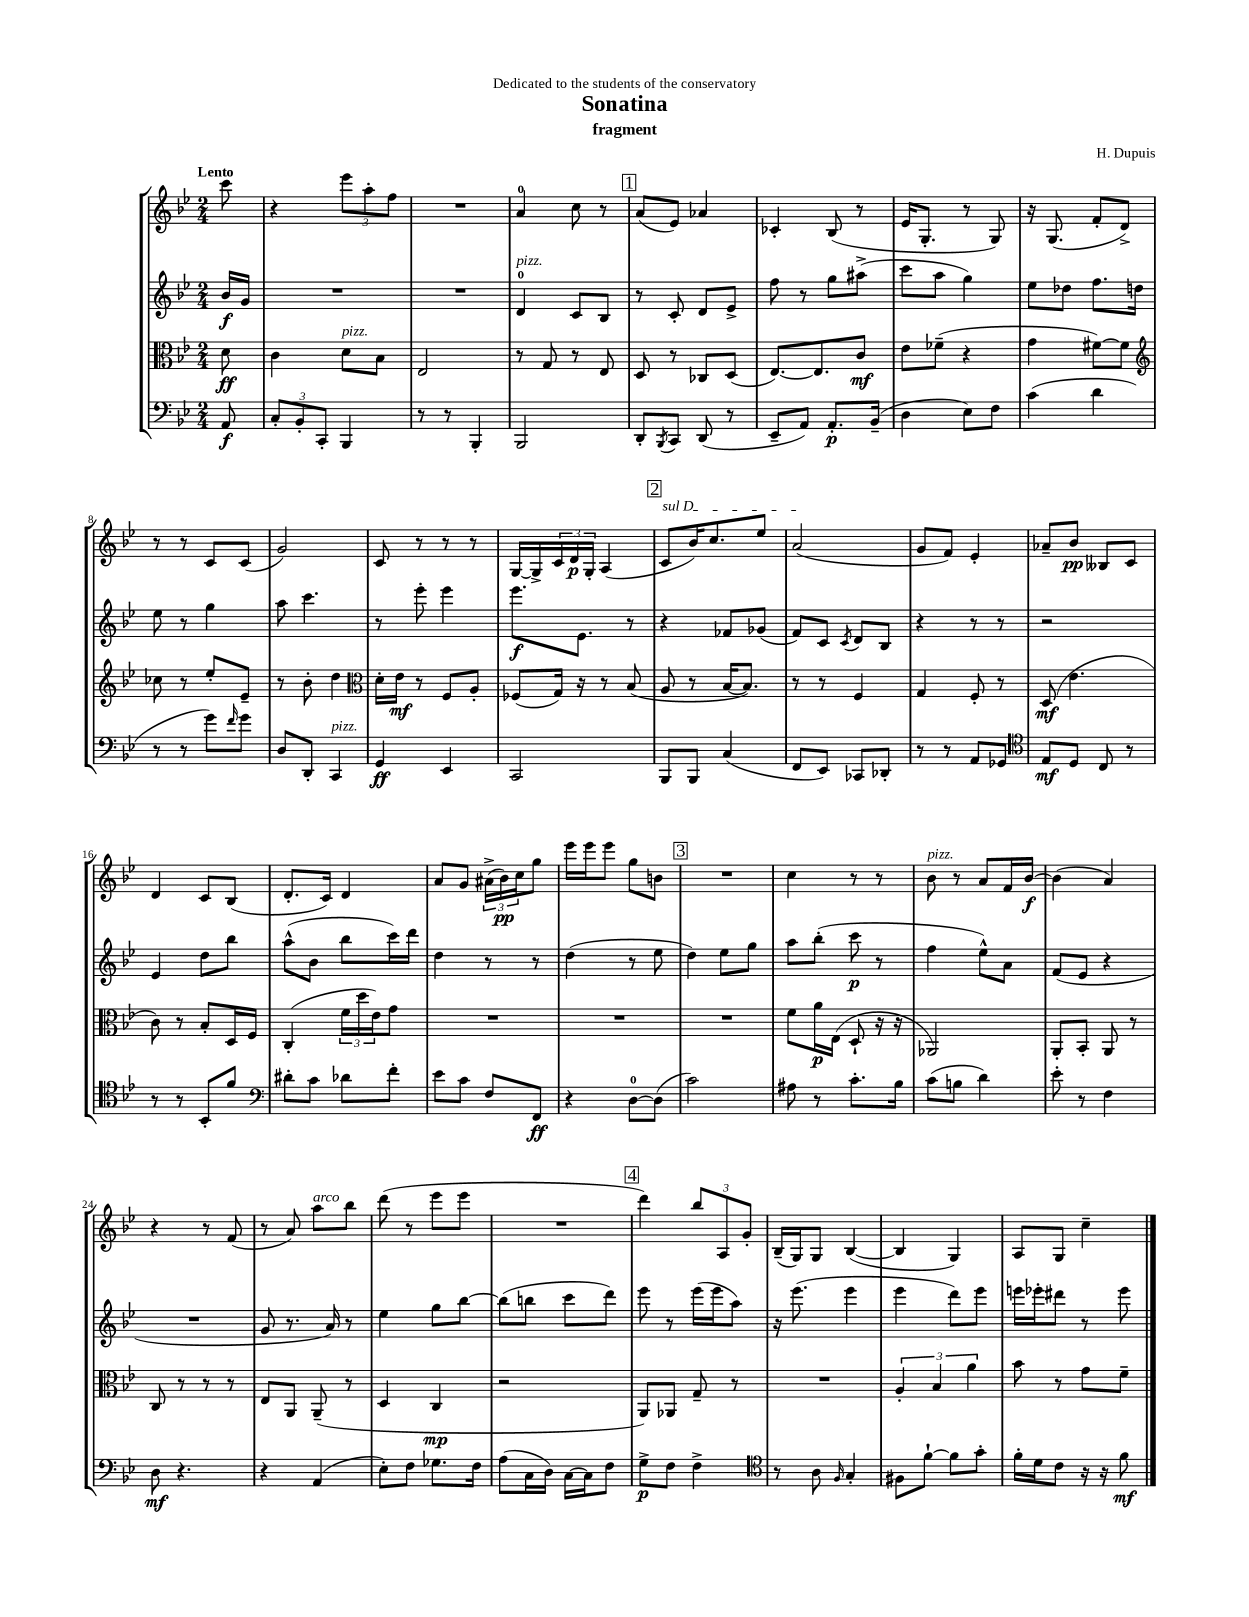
\header { title = "Sonatina" composer = "H. Dupuis" subtitle = "fragment" dedication = "Dedicated to the students of the conservatory" }
<<
\new StaffGroup <<
\new Staff = "s0" {
    \clef treble \key bes \major \numericTimeSignature \time 2/4 \partial 8 \tempo "Lento"
    c'''8 |
    r4 \tuplet 3/2 { ees'''8 a''8-. f''8 } |
    R2 |
    a'4-0 c''8 r8 |
    \mark \markup { \box "1" } a'8( ees'8) aes'4 |
    ces'4-. bes8( r8 |
    ees'16 g8.-. r8 g8) |
    r16 g8.( f'8-. d'8->) |
    r8 r8 c'8 c'8( |
    g'2) |
    c'8 r8 r8 r8 |
    g16~ g16-> \tuplet 3/2 { c'16 d'16\p g16-. } a4( |
    \mark \markup { \box "2" } \once \override TextSpanner.bound-details.left.text = \markup { \italic "sul D" } c'8\startTextSpan bes'16) c''8. ees''8 |
    a'2\stopTextSpan( |
    g'8 f'8) ees'4-. |
    aes'8-- bes'8\pp beses8 c'8 |
    d'4 c'8 bes8( |
    d'8.-. c'16) d'4 |
    a'8 g'8 \tuplet 3/2 { ais'16->( bes'16\pp) c''16 } g''8 |
    ees'''16 ees'''16 ees'''8 g''8 b'8 |
    \mark \markup { \box "3" } R2 |
    c''4 r8 r8 |
    bes'8^\markup { \italic "pizz." } r8 a'8 f'16 bes'16~\f |
    bes'4( a'4) |
    r4 r8 f'8( |
    r8 a'8) a''8^\markup { \italic "arco" } bes''8 |
    d'''8( r8 ees'''8 ees'''8 |
    R2 |
    \mark \markup { \box "4" } d'''4) \tuplet 3/2 { bes''8 a8 g'8-. } |
    bes16--( g16) g8 bes4~( |
    bes4 g4) |
    a8 g8 c''4-- \bar "|." |
}
\new Staff = "s1" {
    \clef treble \key bes \major \numericTimeSignature \time 2/4 \partial 8
    bes'16\f g'16 |
    R2 |
    R2 |
    d'4-0^\markup { \italic "pizz." } c'8 bes8 |
    \mark \markup { \box "1" } r8 c'8-. d'8 ees'8-> |
    f''8 r8 g''8 ais''8->( |
    c'''8 a''8 g''4) |
    ees''8 des''8 f''8. d''16 |
    ees''8 r8 g''4 |
    a''8 c'''4. |
    r8 ees'''8-. ees'''4 |
    ees'''8.\f ees'8. r8 |
    \mark \markup { \box "2" } r4 fes'8 ges'8( |
    f'8) c'8 \acciaccatura { c'8 } d'8 bes8 |
    r4 r8 r8 |
    r2 |
    ees'4 d''8 bes''8 |
    a''8-^( bes'8 bes''8 c'''16) d'''16 |
    d''4 r8 r8 |
    d''4( r8 ees''8 |
    \mark \markup { \box "3" } d''4) ees''8 g''8 |
    a''8 bes''8-.( c'''8\p r8 |
    f''4 ees''8-^) a'8 |
    f'8( ees'8 r4 |
    R2 |
    g'8 r8. a'16) r8 |
    ees''4 g''8 bes''8~ |
    bes''8( b''8 c'''8 d'''8) |
    \mark \markup { \box "4" } ees'''8 r8 ees'''16( ees'''16 a''8) |
    r16 ees'''8.( ees'''4 |
    ees'''4 d'''8) ees'''8 |
    e'''16 ees'''16-. dis'''8 r8 ees'''8 \bar "|." |
}
\new Staff = "s2" {
    \clef alto \key bes \major \numericTimeSignature \time 2/4 \partial 8
    d'8\ff |
    c'4 d'8^\markup { \italic "pizz." } bes8 |
    ees2 |
    r8 g8 r8 ees8 |
    \mark \markup { \box "1" } d8 r8 ces8 d8( |
    ees8.~) ees8. c'8\mf |
    ees'8 fes'8--( r4 |
    g'4 fis'8~) fis'8 |
    \clef treble ces''8 r8 ees''8-. ees'8-- |
    r8 bes'8-. d''4 |
    \clef alto d'16-. ees'16\mf r8 f8 a8-. |
    fes8( g16) r16 r8 bes8( |
    \mark \markup { \box "2" } a8 r8 bes16~ bes8.) |
    r8 r8 f4 |
    g4 f8-. r8 |
    d8\mf( ees'4. |
    c'8) r8 bes8-. d16 f16 |
    c4-.( \tuplet 3/2 { f'16 d''16 ees'16) } g'8 |
    R2 |
    R2 |
    \mark \markup { \box "3" } R2 |
    f'8 a'16\p ees16( d8-! r16 r16 |
    aes,2) |
    a,8-. bes,8-. a,8 r8 |
    c8 r8 r8 r8 |
    ees8 a,8 a,8--( r8 |
    d4 c4\mp |
    r2 |
    \mark \markup { \box "4" } a,8) aes,8 g8-- r8 |
    R2 |
    \tuplet 3/2 { a4-. bes4 a'4 } |
    bes'8 r8 g'8 f'8-- \bar "|." |
}
\new Staff = "s3" {
    \clef bass \key bes \major \numericTimeSignature \time 2/4 \partial 8
    a,8\f |
    \tuplet 3/2 { c8-. bes,8-. c,8-. } bes,,4 |
    r8 r8 bes,,4-. |
    bes,,2 |
    \mark \markup { \box "1" } d,8-. \acciaccatura { bes,,8 } c,8 d,8( r8 |
    ees,8-- a,8) a,8.-.\p bes,16--( |
    d4 ees8) f8 |
    c'4( d'4 |
    r8 r8 g'8) \grace { f'16 } g'8 |
    d8 d,8-. c,4^\markup { \italic "pizz." } |
    g,4\ff ees,4 |
    c,2 |
    \mark \markup { \box "2" } bes,,8 bes,,8 c4( |
    f,8 ees,8) ces,8 des,8-. |
    r8 r8 a,8 ges,8 |
    \clef tenor ees8\mf d8 c8 r8 |
    r8 r8 bes,8-. f'8 |
    \clef bass dis'8-. c'8 des'8 f'8-. |
    ees'8 c'8 f8 f,8\ff |
    r4 d8-0~ d8( |
    \mark \markup { \box "3" } c'2) |
    ais8 r8 c'8.-. bes16 |
    c'8( b8 d'4) |
    ees'8-. r8 f4 |
    d8\mf r4. |
    r4 a,4( |
    ees8-.) f8 ges8. f16 |
    a8( c16 d16) c16~ c16 f8 |
    \mark \markup { \box "4" } g8->\p f8 f4-> |
    \clef tenor r8 a8 \grace { f16 } g4-. |
    fis8 f'8~-! f'8 g'8-. |
    f'16-. d'16 c'8 r16 r16 f'8\mf \bar "|." |
}
>>
>>
